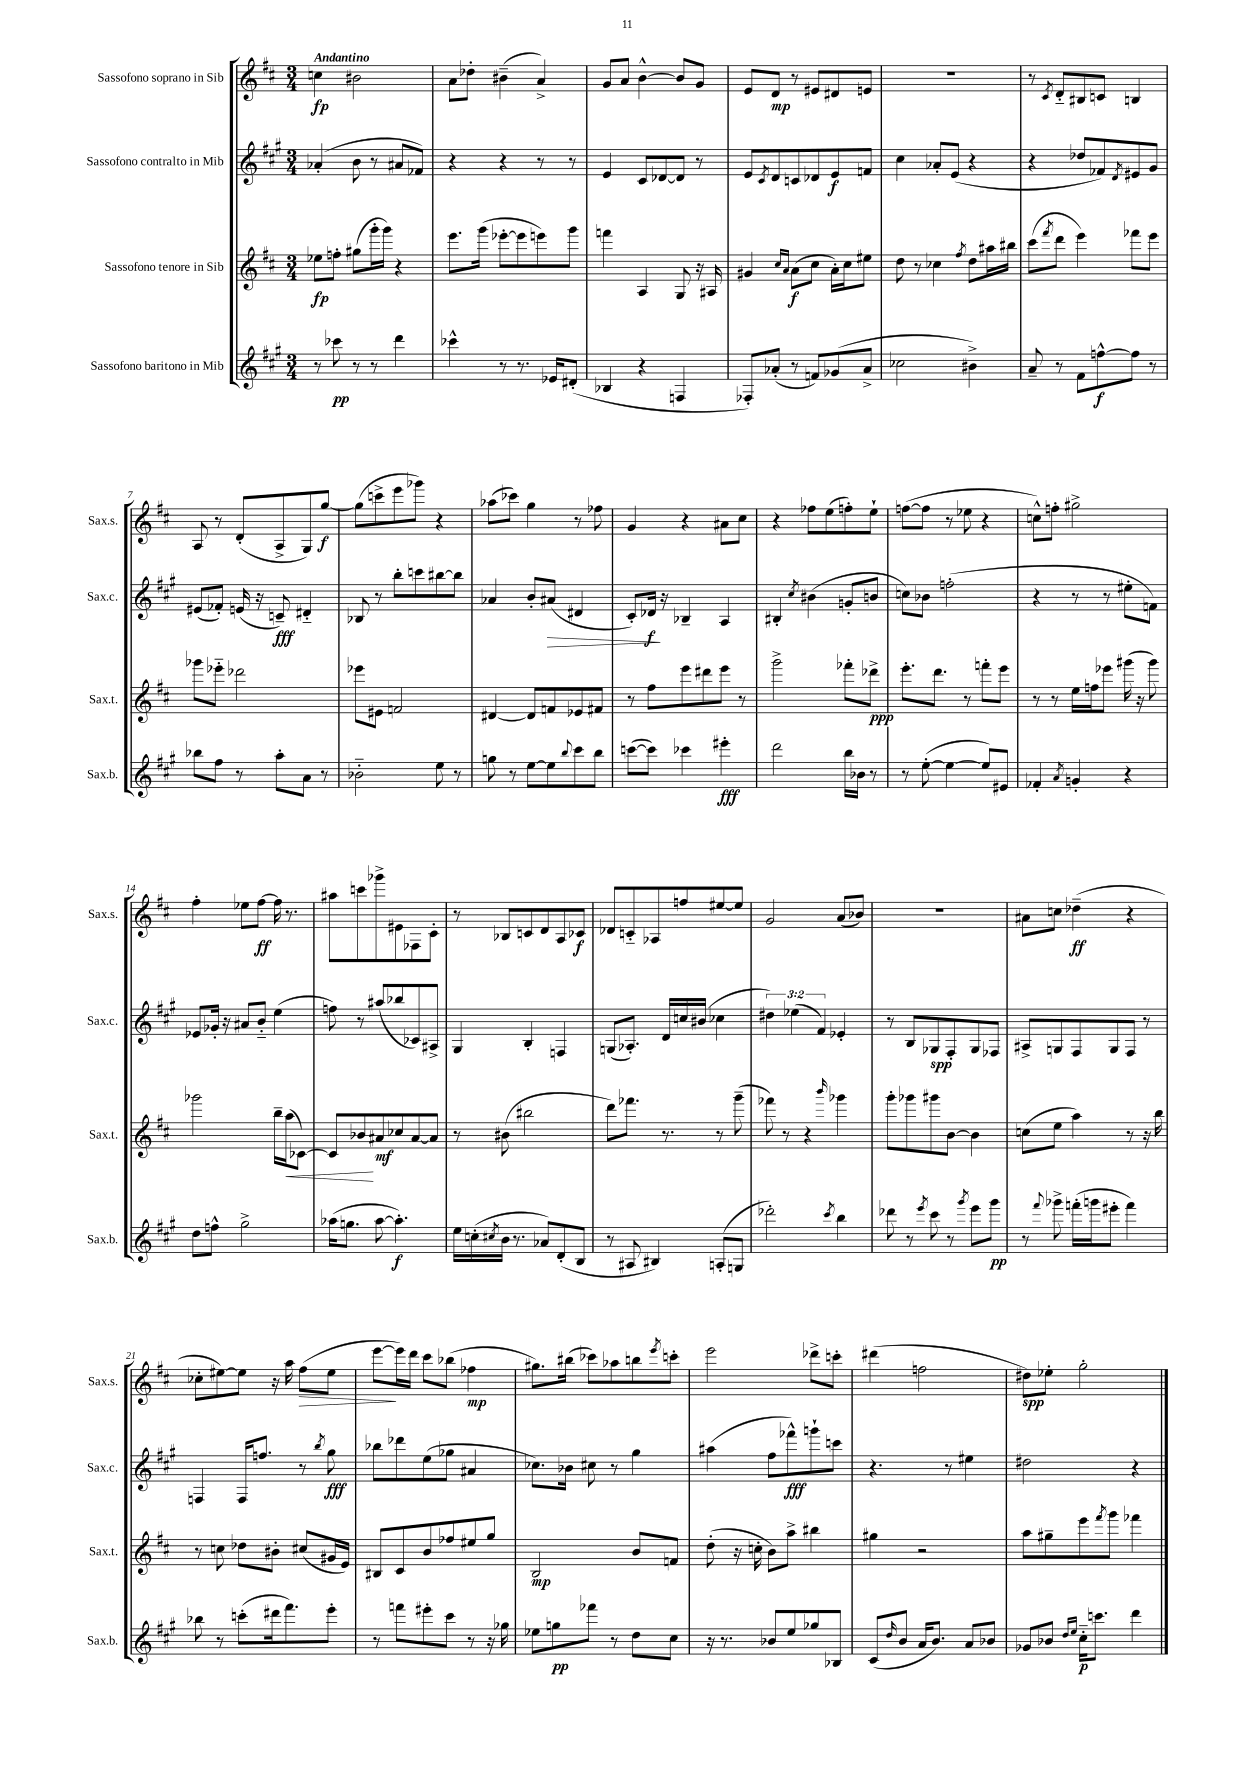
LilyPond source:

<<
\new StaffGroup <<
\new Staff = "s0" \with { instrumentName = "Sassofono soprano in Sib" shortInstrumentName = "Sax.s." } {
    \clef treble \key d \major \numericTimeSignature \time 3/4 \tempo "Andantino"
    c''4\fp bis'2 |
    a'8 des''8-. bis'4--( a'4->) |
    g'8 a'8 b'4~-^ b'8 g'8 |
    e'8 d'8\mp r8 eis'8 dis'8 e'8 |
    R2. |
    r8 \acciaccatura { cis'8 } d'8-_ bis8 c'8 b4 |
    a8 r8 d'8-.( a8-> g8) g''8~\f |
    g''8( c'''8-> e'''8 ges'''8) r4 |
    aes''8( ces'''8) g''4 r8 fes''8 |
    g'4 r4 ais'8 cis''8 |
    r4 fes''8 e''8( f''8-.) e''8-! |
    f''8~( f''8 r8 ees''8 r4 |
    c''8-^) f''8-. gis''2-> |
    fis''4-. ees''8 fis''8~\ff fis''16 r8. |
    ais''8 c'''8 ges'''8-> eis'8 fes8 cis'8-. |
    r8 bes8 c'8 d'8 a8 ces'8\f |
    des'8 c'8-_ aes8 f''8 eis''8~ eis''8 |
    g'2 a'8( bes'8) |
    R2. |
    ais'8 c''8 des''4--\ff( r4 |
    ces''8-. eis''8~) eis''8 r16 a''16 fis''8\>( eis''8 |
    e'''8~\! e'''16) d'''16 cis'''8 bes''8( fes''4\mp |
    gis''8.) bis''16( ces'''8) aes''8 b''8 \acciaccatura { e'''8 } c'''8-. |
    e'''2 des'''8-> c'''8-. |
    dis'''4( f''2 |
    dis''8\spp) ees''8-. g''2-. \bar "|." |
}
\new Staff = "s1" \with { instrumentName = "Sassofono contralto in Mib" shortInstrumentName = "Sax.c." } {
    \clef treble \key a \major \numericTimeSignature \time 3/4 \override Staff.TupletNumber.text = #tuplet-number::calc-fraction-text
    aes'4-.( b'8 r8 ais'8 fes'8) |
    r4 r4 r8 r8 |
    e'4 cis'8 des'8~ des'8 r8 |
    e'8 \acciaccatura { cis'8 } d'8 c'8 des'8 e'8\f f'8 |
    cis''4 aes'8-. e'8( r4 |
    r4 des''8 fes'8) \acciaccatura { d'8 } eis'8 gis'8 |
    eis'8( fes'8-.) e'16( r16 c'8--\fff) dis'4-_ |
    bes8 r8 b''8-. c'''8 bis''8~ bis''8 |
    aes'4 b'8-. ais'8\>( dis'4 |
    cis'8-.) des'16\f\! r16 bes4-- a4 |
    bis4-. \acciaccatura { cis''8 } bis'4( g'8-. b'8 |
    c''8) bes'8 f''2-.( |
    r4 r8 r8 eis''8-. f'8) |
    ees'8 ges'16-. r16 ais'8 b'8-_ e''4( |
    f''8) r8 ais''8( bes''8 ces'8) ais8-> |
    gis4 b4-. f4 |
    g8( aes8.-.) d'16 c''16 bis'16( ces''4 |
    \tuplet 3/2 { dis''4) ees''4( fis'4) } ees'4-. |
    r8 b8 ges8\spp fis8-. ges8 fes8 |
    ais8-> g8 fis8 g8 fis8 r8 |
    f4 f16 f''8. r8 \acciaccatura { b''8 } gis''8\fff |
    bes''8 des'''8 e''8( ges''8 ais'4 |
    ces''8.) bes'16 cis''8 r8 gis''4 |
    ais''4( fis''8 fes'''8-^\fff) g'''8-! c'''8 |
    r4. r8 eis''4 |
    dis''2 r4 \bar "|." |
}
\new Staff = "s2" \with { instrumentName = "Sassofono tenore in Sib" shortInstrumentName = "Sax.t." } {
    \clef treble \key d \major \numericTimeSignature \time 3/4
    ees''8\fp f''8-. gis''8( g'''16-. g'''16) r4 |
    e'''8. g'''16( ees'''8~-. ees'''8 e'''8) g'''8 |
    f'''4 a4 g8 r16 ais16 |
    gis'4 \grace { cis''16 a'16 } a'8\f( cis''8 a'16-.) cis''16 eis''8 |
    d''8 r8 ces''4 \acciaccatura { fis''8 } d''8 ais''16 bis''16 |
    cis'''8( \acciaccatura { fis'''8 } d'''8 e'''4) fes'''8 e'''8 |
    ges'''8 ees'''8-_ des'''2 |
    ees'''8 eis'8 f'2 |
    dis'4~ dis'8 f'8 ees'8 fis'8 |
    r8 fis''8 e'''8 dis'''8 e'''8 r8 |
    g'''2-> fes'''8-. des'''8->\ppp |
    e'''8.-. d'''8. r8 f'''8-. e'''8 |
    r8 r8 e''16 f''16 ees'''8 gis'''16( r16 gis'''8) |
    ges'''2 b''16-- a''16\<( ces'8~) |
    ces'8 bes'8\! ais'8\mf ces''8 ais'8~ ais'8 |
    r8 bis'8( bis''2 |
    d'''8) fes'''8. r8. r8 g'''8--( |
    fes'''8) r8 r4 \grace { b'''16 } ges'''4 |
    g'''8-. ges'''8 gis'''8 b'8~ b'4 |
    c''8( e''8 a''4) r8 r16 b''16 |
    r8 c''8 des''8 bis'8-. cis''8( gis'16 e'16) |
    bis8 cis'8 b'8 fes''8 eis''8 g''8 |
    b2\mp b'8 f'8 |
    d''8-.( r16 c''16-. b'8) a''8-> bis''4 |
    gis''4 r2 |
    a''8 gis''8-- e'''8 \acciaccatura { fis'''8 } g'''8 fes'''4 \bar "|." |
}
\new Staff = "s3" \with { instrumentName = "Sassofono baritono in Mib" shortInstrumentName = "Sax.b." } {
    \clef treble \key a \major \numericTimeSignature \time 3/4
    r8 ces'''8\pp r8 r8 d'''4 |
    ces'''4-^ r8 r8. ees'16 dis'8-.( |
    bes4 r4 f4 |
    fes8-.) aes'8-.( r8 f'8) ges'8( aes'8-> |
    ces''2 bis'4->) |
    a'8-- r8 fis'8 f''8~-^\f f''8 r8 |
    bes''8 fis''8 r8 a''8-. a'8 r8 |
    bes'2-_ e''8 r8 |
    g''8 r8 e''8~ e''8 \appoggiatura { b''8 } cis'''8 b''8 |
    c'''8~( c'''8) ces'''4 eis'''4-.\fff |
    d'''2 b''16 bes'16 r8 |
    r8 e''8~-.( e''4~ e''8) eis'8 |
    fes'4-. \acciaccatura { a'8 } g'4-. r4 |
    d''8 f''8-^ gis''2-> |
    aes''16( g''8. aes''8~ aes''4.-.\f) |
    e''16 c''16-.( \acciaccatura { cis''8 } b'16 r8. aes'8) d'8-.( b8 |
    r8 ais8 bis4) a8-.( g8 |
    des'''2-.) \acciaccatura { cis'''8 } b''4 |
    des'''8 r8 \acciaccatura { e'''8 } cis'''8 r8 \acciaccatura { gis'''8 } e'''8 gis'''8\pp |
    r8 \appoggiatura { fis'''8 } ges'''8-> f'''16-.( g'''16 eis'''8-. f'''4) |
    bes''8 r8 c'''8-.( dis'''16 fis'''8.) e'''8-. |
    r8 f'''8 eis'''8-. cis'''8 r8 r16 ges''16 |
    ees''8 g''8\pp fes'''8 r8 d''8 cis''8 |
    r16 r8. bes'8 e''8 ges''8 bes8 |
    cis'8( \grace { d''16 } b'8 a'16 b'8.) a'8 bes'8 |
    ges'8 bes'8 \grace { d''16 e''16 } cis''16-_\p c'''8. d'''4 \bar "|." |
}
>>
>>
